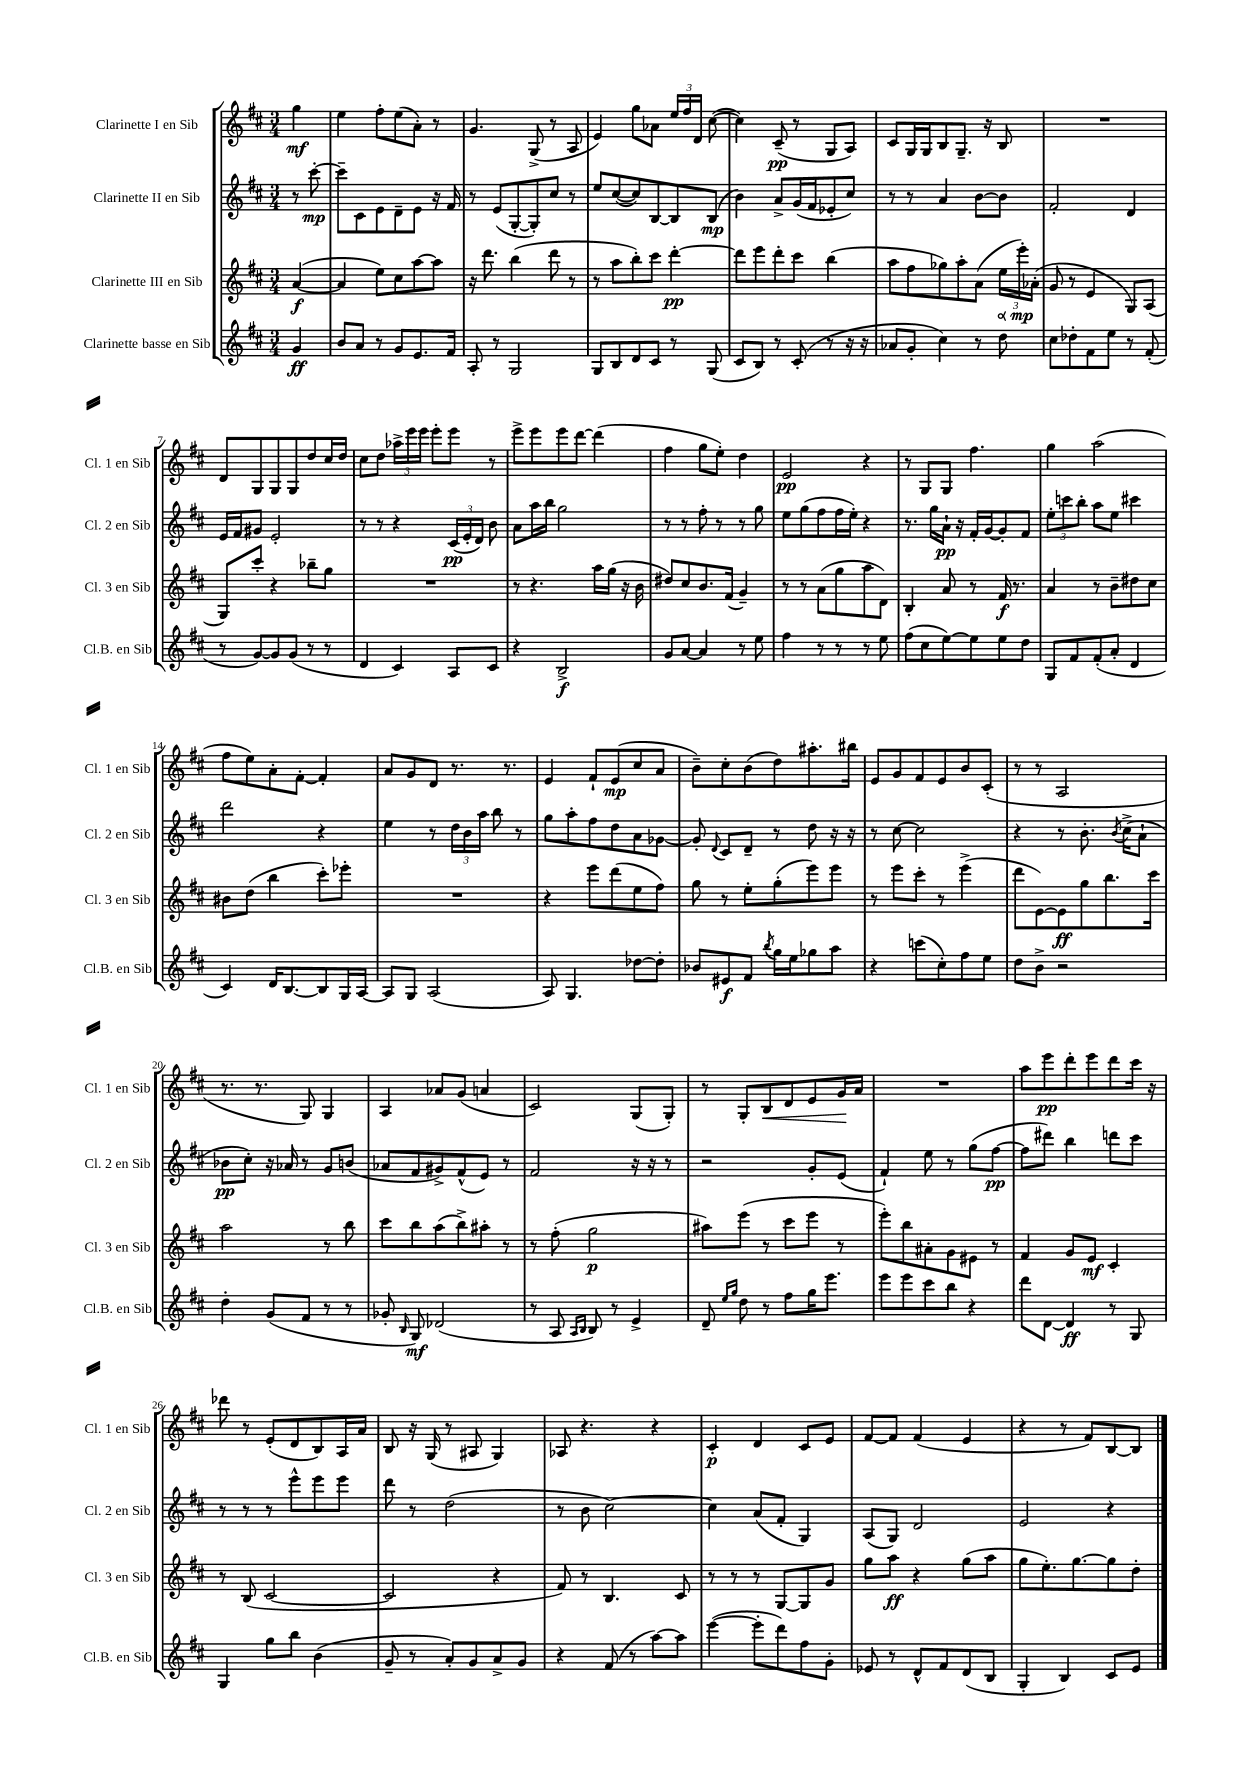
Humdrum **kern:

**kern	**dynam	**kern	**dynam	**kern	**dynam	**kern	**dynam
*part4	*part4	*part3	*part3	*part2	*part2	*part1	*part1
*staff4	*staff4	*staff3	*staff3	*staff2	*staff2	*staff1	*staff1
*I"Clarinette basse en Sib	*	*I"Clarinette III en Sib	*	*I"Clarinette II en Sib	*	*I"Clarinette I en Sib	*
*I'Cl.B. en Sib	*	*I'Cl. 3 en Sib	*	*I'Cl. 2 en Sib	*	*I'Cl. 1 en Sib	*
*clefG2	*	*clefG2	*	*clefG2	*	*clefG2	*
*k[f#c#]	*	*k[f#c#]	*	*k[f#c#]	*	*k[f#c#]	*
*M3/4	*	*M3/4	*	*M3/4	*	*M3/4	*
=	=	=	=	=	=	=	=
4g/	ff	([4a/	f	8r	.	4gg\	mf
.	.	.	.	[8ccc#'\	mp	.	.
=1	=1	=1	=1	=1	=1	=1	=1
8b/L	.	4a/]	.	8ccc#~\L]	.	4ee\	.
8a/J	.	.	.	8c#\	.	.	.
8r	.	8ee\L)	.	8e\	.	8ff#'\L	.
8g/L	.	8cc#\	.	8d~\	.	(8ee\	.
8.e/	.	[8aa\	.	8e\J	.	8a'\J)	.
.	.	8aa\J]	.	16r	.	8r	.
16f#/Jk	.	.	.	16f#/	.	.	.
=2	=2	=2	=2	=2	=2	=2	=2
8A'/	.	16r	.	8r	.	4.g/	.
.	.	8.ddd\	.	.	.	.	.
8r	.	.	.	(8e/L	.	.	.
2G/	.	(4bb\	.	[8G'/	.	.	.
.	.	.	.	8G'/])	.	(8G^/	.
.	.	8ddd\	.	8cc#/J	.	8r	.
.	.	8r	.	8r	.	8A/	.
=3	=3	=3	=3	=3	=3	=3	=3
8G/L	.	8r	.	8ee/L	.	4e/)	.
8B/	.	8aa\L	.	([8cc#/	.	.	.
8d/	.	8bb'\)	.	8cc#/])	.	8gg\L	.
8c#/J	.	8ccc#\J	.	[8B/	.	8a-X\J	.
8r	.	[4ddd'\	pp	8B/]	.	24ee/LL	.
.	.	.	.	.	.	24ff#/	.
.	.	.	.	.	.	24d/JJ	.
(8G/	.	.	.	(8B/J	mp	([8cc#\	.
=4	=4	=4	=4	=4	=4	=4	=4
8c#/L	.	8ddd\L]	.	4b\)	.	4cc#\])	.
8B/J)	.	8eee\	.	.	.	.	.
8r	.	8ddd'\	.	8a^/L	.	(8c#~/	pp
(8c#'/	.	8ccc#\J	.	(16g/L	.	8r	.
.	.	.	.	16f#/J	.	.	.
8r	.	(4bb\	.	8e-X'/	.	8G/L	.
16r	.	.	.	8cc#/J)	.	8A/J)	.
16r	.	.	.	.	.	.	.
=5	=5	=5	=5	=5	=5	=5	=5
8a-X/L	.	8aa\L	.	8r	.	8c#/L	.
8g'/J	.	8ff#\	.	8r	.	16G/L	.
.	.	.	.	.	.	16G/J	.
4cc#\)	.	8gg-X\)	.	4a/	.	8B/	.
.	.	8aa'\	.	.	.	8.G~/J	.
8r	.	(8a\J	.	[8b\L	.	.	.
.	.	.	.	.	.	16r	.
!	!	!	!LO:HP:b	!	!	!	!
8dd\	.	24ee\LL	<	8b\J]	.	8B/	.
.	.	24eee'\)	mp	.	.	.	.
.	.	(24a-X'\JJ	[	.	.	.	.
=6	=6	=6	=6	=6	=6	=6	=6
8cc#\L	.	8g/	.	2f#'/	.	2.r	.
8dd-X'\	.	8r	.	.	.	.	.
8f#\	.	4e/	.	.	.	.	.
8ee\J	.	.	.	.	.	.	.
8r	.	8G/L)	.	4d/	.	.	.
(8f#'/	.	(8A/J	.	.	.	.	.
!!LO:LB:g=z
=7	=7	=7	=7	=7	=7	=7	=7
8r	.	8G/L)	.	16e/LL	.	8d/L	.
.	.	.	.	16f#/J	.	.	.
[8g/L)	.	8ccc#'/J	.	8g#X/J	.	8G/	.
8g/]	.	4r	.	2e'/	.	8G/	.
(8g/J	.	.	.	.	.	8G/	.
8r	.	8bb-X~\L	.	.	.	8dd/	.
8r	.	8gg\J	.	.	.	16cc#/L	.
.	.	.	.	.	.	16dd/JJ	.
=8	=8	=8	=8	=8	=8	=8	=8
4d/	.	2.r	.	8r	.	8cc#\L	.
.	.	.	.	8r	.	8dd\J	.
4c#/)	.	.	.	4r	.	24aa-X^\LL	.
.	.	.	.	.	.	24eee\	.
.	.	.	.	.	.	24eee\JJ	.
.	.	.	.	.	.	8eee'\L	.
8A/L	.	.	.	(24c#/LL	pp	8eee\J	.
.	.	.	.	24e'/	.	.	.
.	.	.	.	24d/JJ)	.	.	.
8c#/J	.	.	.	8b\	.	8r	.
=9	=9	=9	=9	=9	=9	=9	=9
4r	.	8r	.	8a\L	.	8eee^\L	.
.	.	4.r	.	16aa\L	.	8eee\	.
.	.	.	.	16bb\JJ	.	.	.
2B^/	f	.	.	2gg\	.	8eee\	.
.	.	.	.	.	.	[8ddd\J	.
.	.	16aa\LL	.	.	.	(4ddd\]	.
.	.	(16gg\JJ	.	.	.	.	.
.	.	16r	.	.	.	.	.
.	.	16b\	.	.	.	.	.
=10	=10	=10	=10	=10	=10	=10	=10
8g/L	.	8dd#X/L)	.	8r	.	4ff#\	.
[8a/J	.	8cc#/	.	8r	.	.	.
4a/]	.	8.b/	.	8ff#'\	.	8gg\L	.
.	.	.	.	8r	.	8ee'\J)	.
.	.	(16f#/Jk	.	.	.	.	.
8r	.	4g~/)	.	8r	.	4dd\	.
8ee\	.	.	.	8gg\	.	.	.
=11	=11	=11	=11	=11	=11	=11	=11
4ff#\	.	8r	.	8ee\L	.	2e/	pp
.	.	8r	.	(8gg\	.	.	.
8r	.	(8a\L	.	8ff#\	.	.	.
8r	.	8gg\	.	16ff#\L	.	.	.
.	.	.	.	16ee'\JJ)	.	.	.
8r	.	8aa\	.	4r	.	4r	.
8ee\	.	8d\J)	.	.	.	.	.
=12	=12	=12	=12	=12	=12	=12	=12
(8ff#\L	.	4B'/	.	8.r	.	8r	.
8cc#\	.	.	.	.	.	8G/L	.
.	.	.	.	16gg\LL	.	.	.
[8ee\)	.	8a/	.	16a`\JJ	pp	8G/J	.
.	.	.	.	16r	.	.	.
8ee\]	.	8r	.	16f#'/LL	.	4.ff#\	.
.	.	.	.	[16g/J	.	.	.
8ee\	.	16f#/	f	8g'/]	.	.	.
.	.	8.r	.	.	.	.	.
8dd\J	.	.	.	8f#/J	.	.	.
=13	=13	=13	=13	=13	=13	=13	=13
8G/L	.	4a/	.	12ee'\L	.	4gg\	.
.	.	.	.	12cccn\	.	.	.
8f#/	.	.	.	.	.	.	.
.	.	.	.	12bb'\J	.	.	.
(8f#'/	.	8r	.	8aa\L	.	(2aa\	.
8a'/J	.	8b~\L	.	8ee\J	.	.	.
4d/	.	8dd#X\	.	4ccc#X\	.	.	.
.	.	8cc#\J	.	.	.	.	.
!!LO:LB:g=z
=14	=14	=14	=14	=14	=14	=14	=14
4c#/)	.	8b#X\L	.	2ddd\	.	8ff#\L	.
.	.	(8dd\J	.	.	.	8ee\)	.
16d/KL	.	4bb\	.	.	.	8a'\	.
[8.B/	.	.	.	.	.	.	.
.	.	.	.	.	.	[8f#'\J	.
8B/]	.	8ccc#'\L)	.	4r	.	4f#'/]	.
16G/L	.	8eee-X'\J	.	.	.	.	.
[16A/JJ	.	.	.	.	.	.	.
=15	=15	=15	=15	=15	=15	=15	=15
8A/L]	.	2.r	.	4ee\	.	8a/L	.
8G/J	.	.	.	.	.	8g/	.
(2A/	.	.	.	8r	.	8d/J	.
.	.	.	.	24dd\LL	.	8.r	.
.	.	.	.	24b\	.	.	.
.	.	.	.	24aa\JJ	.	.	.
.	.	.	.	8bb\	.	.	.
.	.	.	.	.	.	8.r	.
.	.	.	.	8r	.	.	.
=16	=16	=16	=16	=16	=16	=16	=16
8A/)	.	4r	.	8gg\L	.	4e/	.
4.G/	.	.	.	8aa'\	.	.	.
.	.	8eee\L	.	8ff#\	.	8f#`/L	.
.	.	(8ddd\	.	8dd\	.	(8e/	mp
[8dd-X\L	.	8ee\	.	8a\	.	8cc#/	.
8dd-'\J]	.	8ff#\J)	.	[8g-X\J	.	8a/J	.
=17	=17	=17	=17	=17	=17	=17	=17
8b-X/L	.	8gg\	.	8g-'/]	.	8b~\L)	.
.	.	.	.	8qqd/	.	.	.
8e#X/	f	8r	.	8c#/L	.	8cc#'\	.
8f#/J	.	8ee'\L	.	8d~/J	.	(8b\	.
8qbb/	.	.	.	.	.	.	.
16gg\LL	.	(8gg'\	.	8r	.	8dd\)	.
16ee\J	.	.	.	.	.	.	.
8gg-X\	.	8eee\)	.	8dd\	.	8.aa#X'\	.
8aa\J	.	8eee\J	.	16r	.	.	.
.	.	.	.	16r	.	16bb#X\Jk	.
=18	=18	=18	=18	=18	=18	=18	=18
4r	.	8r	.	8r	.	8e/L	.
.	.	8eee\L	.	[8cc#\	.	8g/	.
(8cccn\L	.	8ccc#'\J	.	2cc#\]	.	8f#/	.
8cc#'\)	.	8r	.	.	.	8e/	.
8ff#\	.	(4eee^\	.	.	.	8b/	.
8ee\J	.	.	.	.	.	(8c#'/J	.
=19	=19	=19	=19	=19	=19	=19	=19
8dd\L	.	8ddd\L	.	4r	.	8r	.
8b^\J	.	[8e\)	.	.	.	8r	.
2r	.	8e\]	ff	8r	.	2A/	.
.	.	8gg\	.	8.b'\	.	.	.
.	.	8.bb\	.	.	.	.	.
.	.	.	.	8qb/	.	.	.
.	.	.	.	(16cc#^\KL	.	.	.
.	.	.	.	8a`\J	.	.	.
.	.	16ccc#\Jk	.	.	.	.	.
!!LO:LB:g=z
=20	=20	=20	=20	=20	=20	=20	=20
4dd'\	.	2aa\	.	8b-X\L	pp	8.r	.
.	.	.	.	8cc#'\J)	.	.	.
.	.	.	.	.	.	8.r	.
(8g/L	.	.	.	16r	.	.	.
.	.	.	.	16a-X/	.	.	.
8f#/J	.	.	.	8r	.	8G/)	.
8r	.	8r	.	8g/L	.	4G/	.
8r	.	8bb\	.	(8bn/J	.	.	.
=21	=21	=21	=21	=21	=21	=21	=21
8g-X'/	.	8ccc#\L	.	8a-X/L	.	4A/	.
16qqB/	.	.	.	.	.	.	.
8G/)	mf	8bb\	.	8f#/	.	.	.
(2d-X/	.	(8aa\	.	8g#X^/)	.	8a-X/L	.
.	.	8bb^\)	.	(8f#^^/	.	(8g/J	.
.	.	8aa#X'\J	.	8e/J)	.	4an/	.
.	.	8r	.	8r	.	.	.
=22	=22	=22	=22	=22	=22	=22	=22
8r	.	8r	.	2f#/	.	2c#/)	.
8A/	.	(8ff#'\	.	.	.	.	.
16qqA/LL	.	.	.	.	.	.	.
16qqB/JJ	.	.	.	.	.	.	.
8B/)	.	2gg\	p	.	.	.	.
8r	.	.	.	.	.	.	.
4e^/	.	.	.	16r	.	(8G/L	.
.	.	.	.	16r	.	.	.
.	.	.	.	8r	.	8G'/J)	.
=23	=23	=23	=23	=23	=23	=23	=23
8d~/	.	8aa#X\L)	.	2r	.	8r	.
16qqee/LL	.	.	.	.	.	.	.
16qqgg/JJ	.	.	.	.	.	.	.
8dd\	.	(8eee\J	.	.	.	8G'/L	.
!	!	!	!	!	!	!	!LO:HP:b
8r	.	8r	.	.	.	8B/	<
8ff#\L	.	8ccc#\L	.	.	.	8d/	.
16gg\K	.	8eee\J	.	8g'/L	.	8e/	.
8.eee\J	.	.	.	.	.	.	.
.	.	8r	.	(8e/J	.	16g/L	.
.	.	.	.	.	.	16a/JJ	[
=24	=24	=24	=24	=24	=24	=24	=24
8eee\L	.	8eee'\L)	.	4f#`/)	.	2.r	.
8eee\	.	8bb\	.	.	.	.	.
8ccc#\	.	8a#X'\	.	8ee\	.	.	.
8bb\J	.	8g\	.	8r	.	.	.
4r	.	8e#X\J	.	(8gg\L	.	.	.
.	.	8r	.	[8ff#\J	pp	.	.
=25	=25	=25	=25	=25	=25	=25	=25
8ddd\L	.	4f#/	.	8ff#\L]	.	8aa\L	.
[8d\J	.	.	.	8ddd#X\J)	.	8eee\	pp
4d/]	ff	8g/L	.	4bb\	.	8ddd'\	.
.	.	8e/J	mf	.	.	8eee\	.
8r	.	4c#'/	.	8dddn\L	.	8ddd\	.
8G/	.	.	.	8ccc#\J	.	16ccc#\Jk	.
.	.	.	.	.	.	16r	.
!!LO:LB:g=z
=26	=26	=26	=26	=26	=26	=26	=26
4G/	.	8r	.	8r	.	8ddd-X\	.
.	.	(8B/	.	8r	.	8r	.
8gg\L	.	[2c#/	.	8r	.	(8e'/L	.
8bb\J	.	.	.	8eee^^\L	.	8d/	.
(4b\	.	.	.	8eee\	.	8B/)	.
.	.	.	.	8eee\J	.	16A/L	.
.	.	.	.	.	.	16a/JJ	.
=27	=27	=27	=27	=27	=27	=27	=27
8g~/	.	2c#/]	.	8ddd\	.	8B/	.
8r	.	.	.	8r	.	16r	.
.	.	.	.	.	.	(16G/	.
8a'/L)	.	.	.	(2dd\	.	8r	.
8g/	.	.	.	.	.	8A#X/	.
8a^/	.	4r	.	.	.	4G/)	.
8g/J	.	.	.	.	.	.	.
=28	=28	=28	=28	=28	=28	=28	=28
4r	.	8f#/)	.	8r	.	8A-X/	.
.	.	8r	.	8b\	.	4.r	.
(8f#/	.	4.B/	.	[2cc#\)	.	.	.
8r	.	.	.	.	.	.	.
[8aa\L)	.	.	.	.	.	4r	.
8aa\J]	.	8c#/	.	.	.	.	.
=29	=29	=29	=29	=29	=29	=29	=29
([4eee\	.	8r	.	4cc#\]	.	4c#'/	p
.	.	8r	.	.	.	.	.
8eee'\L]	.	8r	.	(8a/L	.	4d/	.
8ddd\)	.	[8G/L	.	8f#'/J	.	.	.
8ff#\	.	8G/]	.	4G/)	.	8c#/L	.
8g'\J	.	8g/J	.	.	.	8e/J	.
=30	=30	=30	=30	=30	=30	=30	=30
8e-X/	.	8gg\L	.	(8A/L	.	[8f#/L	.
8r	.	8aa\J	ff	8G/J)	.	8f#/J]	.
8d^^/L	.	4r	.	2d/	.	(4f#/	.
8f#/	.	.	.	.	.	.	.
(8d/	.	(8gg\L	.	.	.	4e/	.
8B/J	.	8aa\J	.	.	.	.	.
=31	=31	=31	=31	=31	=31	=31	=31
4G'/	.	8gg\L	.	2e/	.	4r	.
.	.	8.ee'\)	.	.	.	.	.
4B/)	.	.	.	.	.	8r	.
.	.	[8.gg\	.	.	.	.	.
.	.	.	.	.	.	8f#/L)	.
8c#/L	.	8gg\]	.	4r	.	[8B/	.
8e/J	.	8dd'\J	.	.	.	8B/J]	.
==	==	==	==	==	==	==	==
*-	*-	*-	*-	*-	*-	*-	*-
